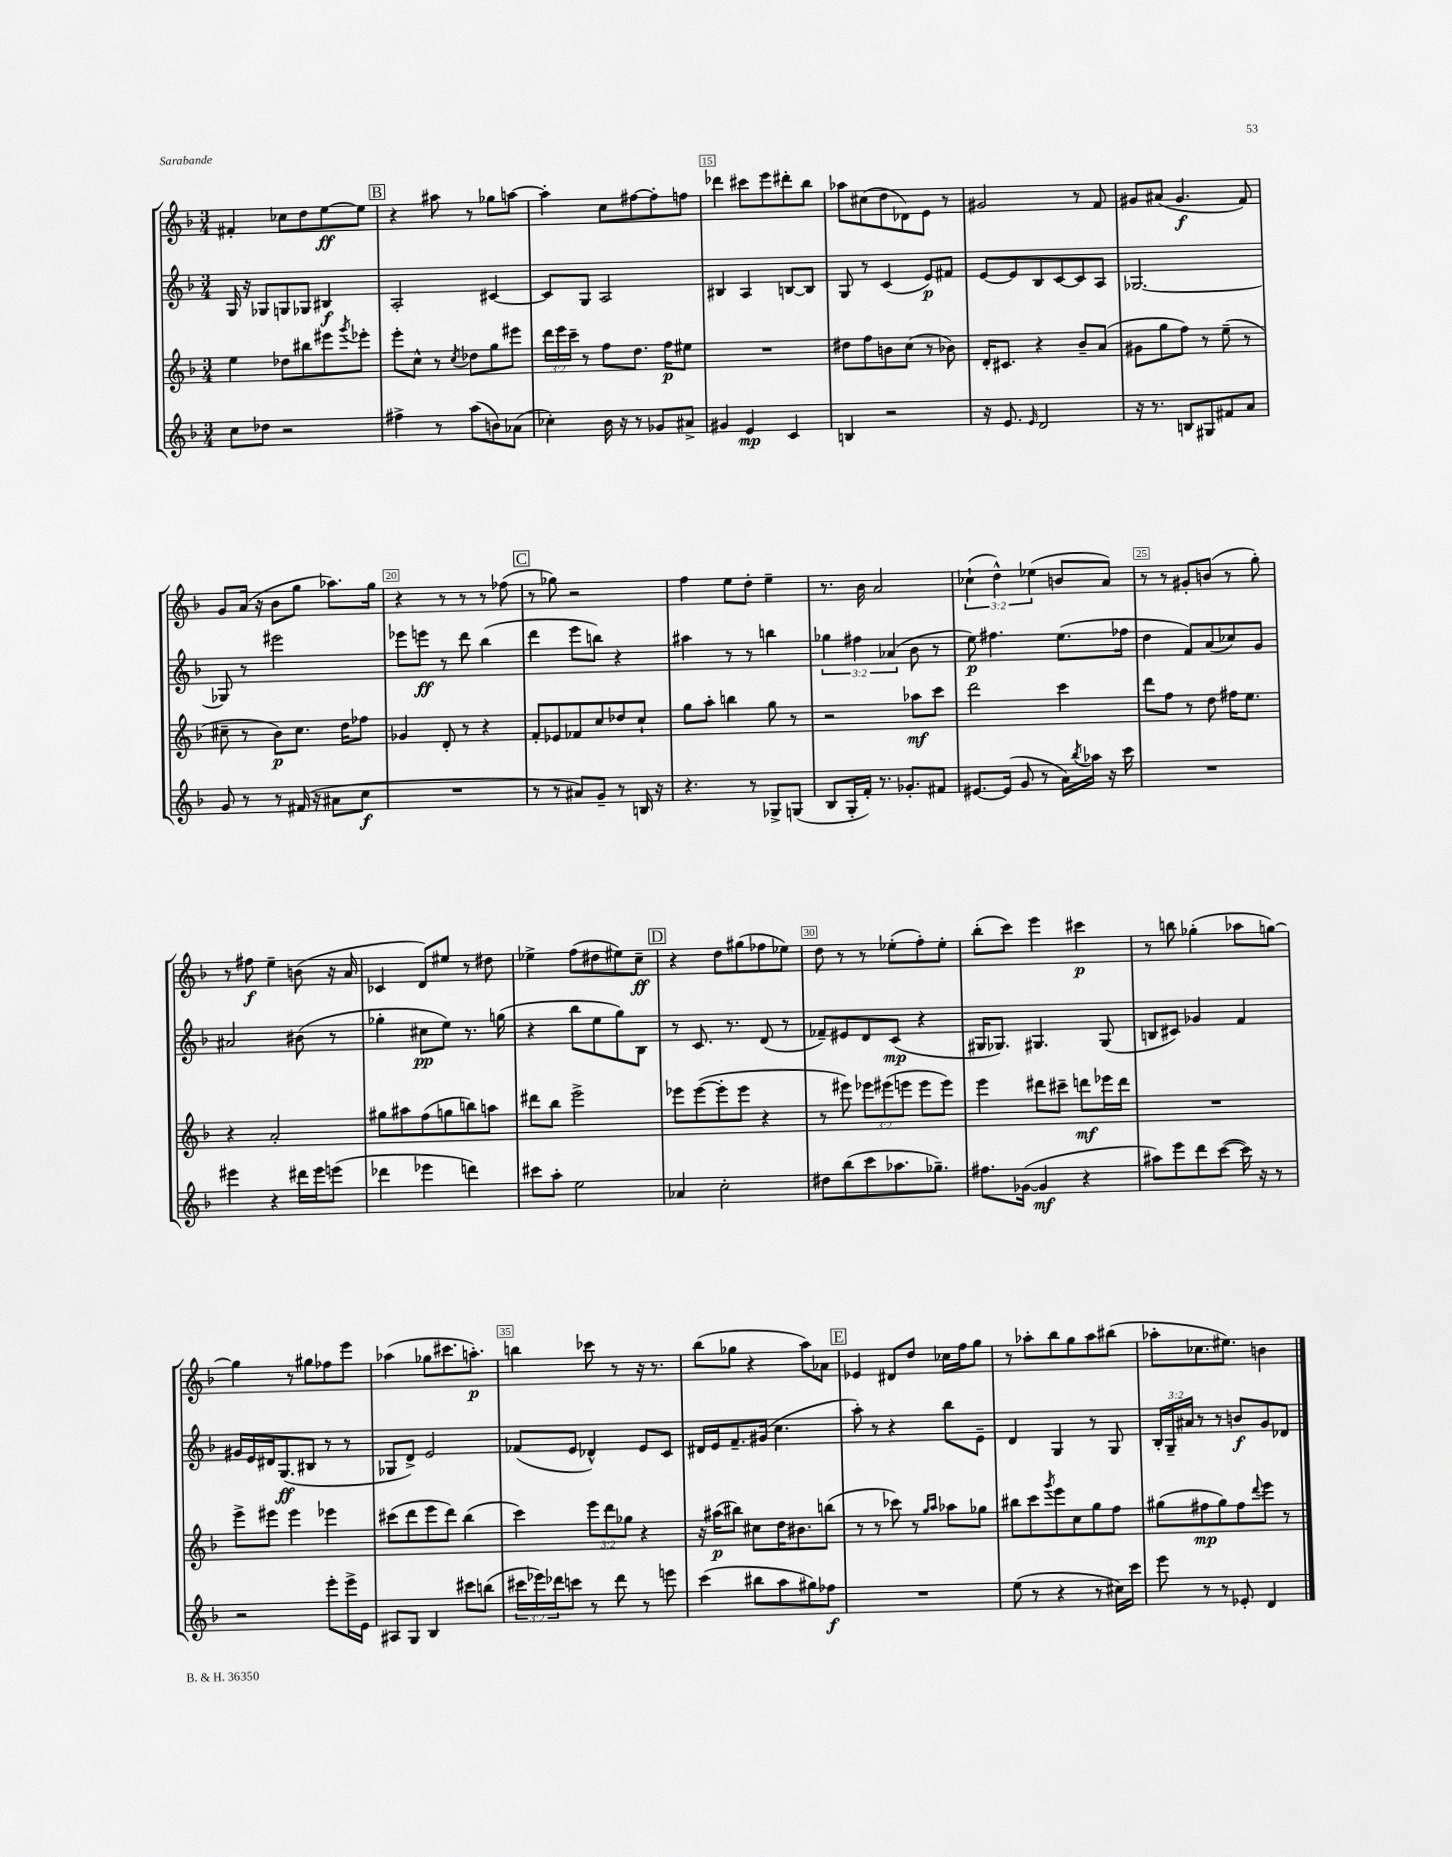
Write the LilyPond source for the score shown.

<<
\new StaffGroup <<
\new Staff = "s0" {
    \clef treble \key f \major \numericTimeSignature \time 3/4 \override Staff.TupletNumber.text = #tuplet-number::calc-fraction-text
    fis'4-. ces''8 d''8 e''8~\ff e''8 |
    \mark \markup { \box "B" } r4 ais''8 r8 ges''8 a''8~ |
    a''4-. c''8 fis''8~ fis''8-. f''8 |
    des'''4 cis'''8 e'''8 dis'''8-. bes''8 |
    aes''8 cis''8( d''8 des'8) e'8 r8 |
    gis'2 r8 f'8 |
    gis'8 ais'8( gis'4.\f f'8) |
    g'8 a'16( r16 bes'8 g''8 aes''8.) g''16 |
    r4 r8 r8 r8 fes''8( |
    \mark \markup { \box "C" } r8 ges''8) r2 |
    f''4 e''8 d''8-. e''4-- |
    r8. bes'16 a'2 |
    \tuplet 3/2 { ces''4-!( d''4-^) ees''4( } b'8 a'8) |
    r8 r8 gis'8-. b'8( r8 g''8-.) |
    r8 fis''8\f e''4-- b'8( r16 a'16 |
    ces'4 d'8) eis''8 r8 dis''8 |
    ees''4-> f''8( dis''8 eis''8) c''8--\ff |
    \mark \markup { \box "D" } r4 d''8 gis''8( fes''8 ees''8) |
    d''8 r8 r8 ees''8-.( f''8-.) ees''8-. |
    bes''8-.( c'''8) e'''4 cis'''4\p |
    r8 b''8 ges''4-.( aes''8 g''8~) |
    g''4 r8 gis''8 fes''8 e'''8 |
    aes''4( ges''8 cis'''8. a''8.-.\p) |
    b''4 ces'''8 r8 r16 r8. |
    bes''8( ges''8 r4 a''8) aes'8 |
    \mark \markup { \box "E" } ees'4 dis'8 d''8 ces''16 f''16 g''8 |
    r8 aes''8-. bes''8 g''8 aes''8 bis''8( |
    aes''8-. ces''8. eis''8.) b'4 \bar "|." |
}
\new Staff = "s1" {
    \clef treble \key f \major \numericTimeSignature \time 3/4 \override Staff.TupletNumber.text = #tuplet-number::calc-fraction-text
    g16 r16 ges8 g8 ges8 bis4\f |
    \mark \markup { \box "B" } a2-. cis'4~ |
    cis'8 g8 a2 |
    bis4 a4 b8~ b8 |
    g8 r8 c'4( e'8\p) fis'8 |
    e'8~ e'8 bes8 c'8~ c'8 a8 |
    ges2.~ |
    ges8 r8 eis'''2 |
    ees'''8 e'''8\ff r8 d'''8 bes''4( |
    \mark \markup { \box "C" } d'''4 e'''8 b''8) r4 |
    ais''4 r8 r8 b''4 |
    \tuplet 3/2 { ges''4 fis''4 aes'4( } bes'8 r8 |
    e''8\p) fis''4. e''8.( fes''16 |
    d''4 f'8) a'8( ces''8) g'8 |
    ais'2 bis'8( r8 |
    ges''4-. cis''8\pp e''8) r8. g''16( |
    r4 bes''8 e''8 g''8) bes8 |
    \mark \markup { \box "D" } r8 c'8. r8. d'8( r8 |
    fes'8--) eis'8 d'8 c'8\mp( r4 |
    gis16 ges8.) gis4. gis8( |
    b8 cis'8) ges'4 f'4 |
    gis'16 e'16 dis'16 g8.\ff( bis8 r8 r8 |
    ges8 d'8->) e'2 |
    fes'8( e'8 des'4-^) e'8 c'8 |
    dis'16 e'16 f'8.-- gis'16( c''4. |
    \mark \markup { \box "E" } a''8-.) r8 r4 bes''8 e'8-- |
    d'4 g4 r8 g8 |
    \tuplet 3/2 { bes16-. g16-- ais'16 } r8 r8 b'8\f g'8 des'8 \bar "|." |
}
\new Staff = "s2" {
    \clef treble \key f \major \numericTimeSignature \time 3/4 \override Staff.TupletNumber.text = #tuplet-number::calc-fraction-text
    e''4 des''8 bis''8 eis'''8 \acciaccatura { g'''8 } ees'''8-. |
    \mark \markup { \box "B" } e'''8-. c''8-^ r8 \acciaccatura { c''8 } des''8 g''8 eis'''8 |
    \tuplet 3/2 { d'''16 e'''16 c'''16-- } r8 f''8 d''8. f''16\p eis''8 |
    R2. |
    dis''8 f''8 b'8 c''8( r8 bes'8) |
    d'16-. cis'8. r4 bes'8-- a'8( |
    gis'8 g''8 f''8) r8 e''8--( r8 |
    cis''8-- r8 bes'8\p) cis''8. d''16 fes''8 |
    ges'4 d'8-. r8 r4 |
    \mark \markup { \box "C" } f'8-. ees'8 fes'8 c''8 des''8 c''8-! |
    g''8 a''8-. b''4 g''8 r8 |
    r2 aes''8\mf c'''8 |
    d'''2 c'''4 |
    d'''8 f''8 r8 d''8 fis''16 e''8. |
    r4 a'2-. |
    gis''8 ais''8 f''8( g''8 b''8) a''8 |
    dis'''8 bes''8 e'''2-> |
    \mark \markup { \box "D" } ees'''8 ees'''8~( ees'''8-. ees'''8 r4 |
    r8 eis'''8) \tuplet 3/2 { ees'''8 eis'''8( e'''8 } e'''8 e'''8) |
    e'''4 dis'''8 cis'''8-- d'''8\mf ees'''16 d'''16 |
    R2. |
    e'''8-> eis'''8 eis'''4 ees'''4 |
    cis'''8( d'''8 e'''8 d'''8) bes''4( |
    c'''4) \tuplet 3/2 { e'''8 d'''8 ges''8 } r4 |
    r16 ais''16\p( bis''8) cis''8 d''16 bis'8. b''8( |
    \mark \markup { \box "E" } r8 r8 ces'''8) r8 \grace { g''16 a''16 } aes''8 ges''8 |
    bis''8 c'''8 \acciaccatura { g'''8 } e'''8 c''8 g''8 f''8 |
    gis''8( fis''8\mp gis''8) fis''8 \appoggiatura { d'''8 } e'''8 r8 \bar "|." |
}
\new Staff = "s3" {
    \clef treble \key f \major \numericTimeSignature \time 3/4 \override Staff.TupletNumber.text = #tuplet-number::calc-fraction-text
    c''8 des''8 r2 |
    \mark \markup { \box "B" } fis''4-> r8 a''8( b'8) aes'8( |
    ces''4-.) bes'16 r16 r8 ges'8 ais'8-> |
    gis'4 e'4\mp c'4 |
    b4 r2 |
    r16 e'8. \grace { e'16 } d'2 |
    r16 r8. b8 gis8 fis'8 a'8 |
    g'8 r8 r8 fis'16( r16 ais'8 c''8\f |
    R2. |
    \mark \markup { \box "C" } r8 r8 ais'8) g'8-- r8 b16 r16 |
    r4. r8 ges8-> g8( |
    bes8 g16-. f'16-.) r8. ges'8.-. fis'8 |
    eis'8.~ eis'16( g'8 r8 a'16) \acciaccatura { bes''8 } aes''16 r16 c'''16 |
    R2. |
    eis'''4 r4 dis'''16 eis'''16 e'''8( |
    des'''4 ees'''4 d'''4) |
    cis'''8 a''8-. e''2 |
    \mark \markup { \box "D" } aes'4 c''2-. |
    dis''8 bes''8( c'''8 aes''8. ges''8.--) |
    fis''8. ges'16~( ges'4\mf r4 |
    ais''8) e'''8 d'''8 c'''8~( c'''16) r16 r8 |
    r2 e'''8-. e'''16-> e'16 |
    ais8 g8 bes4 cis'''8 b''8( |
    \tuplet 3/2 { cis'''16 ees'''16) des'''16 } c'''8 r8 des'''8 r8 e'''8 |
    c'''4( bis''8 a''8 gis''8) fes''8\f |
    \mark \markup { \box "E" } R2. |
    e''8( r8 r4 r8 cis''16) c'''16 |
    e'''8 r8 r8 ees'8-. d'4 \bar "|." |
}
>>
>>
\layout { \context { \Score currentBarNumber = #12 \override BarNumber.break-visibility = ##(#f #t #t) barNumberVisibility = #(every-nth-bar-number-visible 5) \override BarNumber.stencil = #(make-stencil-boxer 0.1 0.3 ly:text-interface::print) } }
